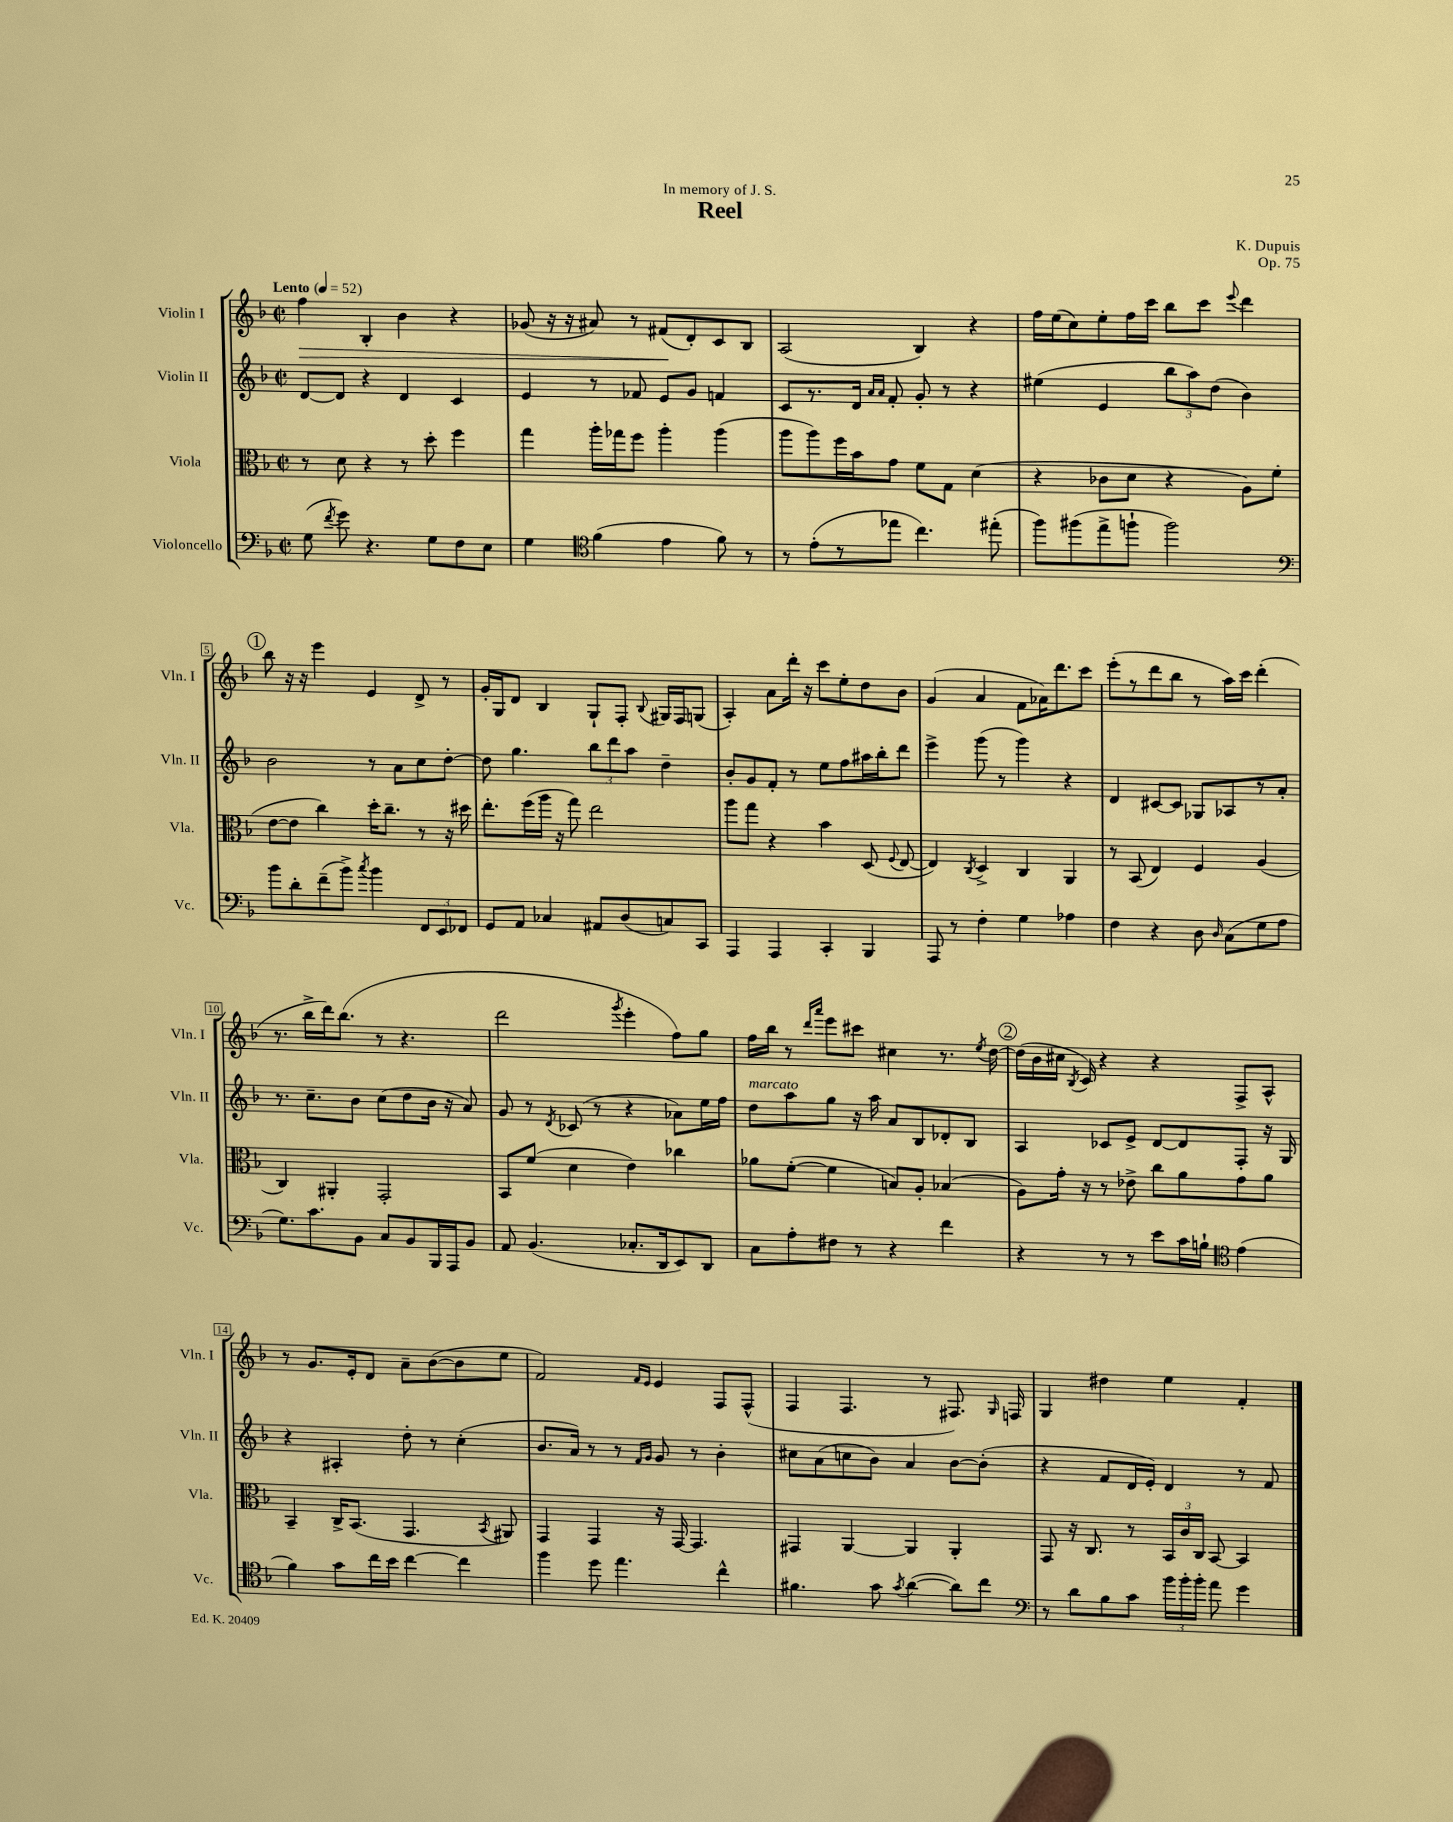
\header { title = "Reel" composer = "K. Dupuis" dedication = "In memory of J. S." opus = "Op. 75" }
<<
\new StaffGroup <<
\new Staff = "s0" \with { instrumentName = "Violin I" shortInstrumentName = "Vln. I" } {
    \clef treble \key f \major \defaultTimeSignature \time 2/2 \tempo "Lento" 4 = 52
    \autoBeamOff f''4\> bes4-. bes'4 r4 |
    ges'8( r16 r16 ais'8) r8 fis'8[\!( d'8-.) c'8 bes8] |
    a2( bes4) r4 |
    f''16[ e''16( c''8) e''8-. f''16 c'''16] bes''8[ c'''8] \appoggiatura { e'''8 } d'''4 |
    \mark \markup { \circle "1" } bes''8 r16 r16 e'''4 e'4 d'8-> r8 |
    g'16[-. g16 d'8] bes4 g8[-! f8]-. \appoggiatura { bes8 } gis16[ f16 g8]( |
    a4-.) a'8[ d'''16]-. r16 c'''8[ e''8-. d''8 bes'8] |
    g'4( a'4 f'8[ aes'16) d'''8. c'''8] |
    e'''8[-.( r8 d'''8 bes''8] r8 a''16[) c'''16] d'''4-.( |
    r8. bes''16[-> d'''16) bes''8.]( r8 r4. |
    d'''2 \acciaccatura { g'''8 } e'''4-. f''8[) g''8] |
    f''16[ bes''16] r8 \grace { d'''16[ a'''16] } e'''8[ cis'''8] cis''4 r8. \acciaccatura { e''8 } d''16~ |
    \mark \markup { \circle "2" } d''16[( bes'16 cis''16] \acciaccatura { bes8 } c'16) r4 r4 f8[-> a8]-^ |
    r8 g'8.[ e'16-. d'8] a'8[-- bes'8~( bes'8 e''8] |
    f'2) \grace { f'16[ e'16] } e'4 f8[ f8]-^( |
    f4 f4. r8 fis8.) \grace { g16 } f16 |
    g4 dis''4 e''4 f'4-. \bar "|." |
}
\new Staff = "s1" \with { instrumentName = "Violin II" shortInstrumentName = "Vln. II" } {
    \clef treble \key f \major \defaultTimeSignature \time 2/2
    \autoBeamOff d'8[~ d'8] r4 d'4 c'4 |
    e'4 r8 fes'8 e'8[ g'8] f'4 |
    c'8[ r8. d'16] \grace { a'16[ a'16] } f'8-. g'8-. r8 r4 |
    eis''4( e'4 \tuplet 3/2 { bes''8[ a''8) d''8]( } bes'4) |
    \mark \markup { \circle "1" } bes'2 r8 a'8[ c''8 d''8]~-. |
    d''8 g''4. \tuplet 3/2 { bes''8[ d'''8 a''8] } d''4-- |
    bes'8[-. g'8 f'8]-. r8 e''8[ f''8 ais''16 bes''16-. d'''8] |
    e'''4-> g'''8( r8 g'''4) r4 |
    d'4 cis'8[~ cis'8] ges8[ aes8 r8 a'8]-. |
    r8. c''8.[-- bes'8] c''8[( d''8 bes'16] r16 a'8) |
    g'8 r8 \acciaccatura { d'8 } ces'8( r8 r4 aes'8[) e''16 f''16] |
    d''8[^\markup { \italic "marcato" } a''8 g''8] r16 a''16 a'8[ bes8 des'8-. bes8] |
    \mark \markup { \circle "2" } a4 ces'8[ e'8]-> d'8[~ d'8 f8]-. r16 g16 |
    r4 ais4-. d''8-. r8 c''4-.( |
    bes'8.[ a'16]) r8 r8 \grace { f'16[ g'16] } g'8 r8 bes'4-. |
    cis''8[ a'8( c''8 bes'8]) a'4 bes'8[~ bes'8]-.( |
    r4 f'8[ d'16 e'16]-.) d'4 r8 f'8 \bar "|." |
}
\new Staff = "s2" \with { instrumentName = "Viola" shortInstrumentName = "Vla." } {
    \clef alto \key f \major \defaultTimeSignature \time 2/2
    \autoBeamOff r8 d'8 r4 r8 d''8-. f''4 |
    g''4 a''16[-. ges''16 f''8] a''4-. a''4( |
    a''8[ a''8) f''16 bes'16 g'8] f'8[ g8] d'4( |
    r4 ces'8[ d'8] r4 a8[) f'8]( |
    \mark \markup { \circle "1" } e'8[~ e'8] c''4) d''16[-. c''8.]-- r8 r16 dis''16 |
    e''8.[-. f''16( a''16] r16 g''8) e''2 |
    a''8[ g''8] r4 bes'4 d8( \appoggiatura { f8 } e8~ |
    e4) \acciaccatura { c8 } d4-> c4 a,4 |
    r8 bes,8( e4) f4 a4( |
    c4) ais,4-. g,2-. |
    bes,8[ f'8]( d'4 e'4) ces''4 |
    aes'8[ f'8]~-.( f'4 b8[) a8]-. bes4( |
    \mark \markup { \circle "2" } a8[) g'16]-. r16 r8 ees'8-> c''8[ a'8 g'8 a'8] |
    bes,4-- c16[-> bes,8.]( g,4. \acciaccatura { bes,8 } ais,8) |
    g,4 g,4 r16 g,16~ g,4. |
    gis,4 a,4~ a,4 a,4-. |
    g,8 r16 c8. r8 \tuplet 3/2 { bes,16[ c'16 c16] } bes,8~ bes,4 \bar "|." |
}
\new Staff = "s3" \with { instrumentName = "Violoncello" shortInstrumentName = "Vc." } {
    \clef bass \key f \major \defaultTimeSignature \time 2/2
    \autoBeamOff g8( \acciaccatura { f'8 } g'8) r4. g8[ f8 e8] |
    g4 \clef tenor f'4( e'4 f'8) r8 |
    r8 e'8[-.( r8 ees''8] c''4.) eis''8-.( |
    f''8[) fis''8( e''8-> f''8]-! f''2) |
    \mark \markup { \circle "1" } \clef bass bes'8[ d'8-. f'8--( bes'8]->) \acciaccatura { c''8 } bes'4 \tuplet 3/2 { f,8[ e,8 fes,8] } |
    g,8[ a,8] ces4 ais,8[ d8( c8) c,8] |
    a,,4 a,,4 c,4-. bes,,4 |
    a,,8 r8 f4-. g4 aes4 |
    f4 r4 d8 \grace { d16 } c8[( g8 a8] |
    g8.[) c'8. bes,8] c8[ bes,8 bes,,16 a,,16 bes,8] |
    a,8 bes,4.( ces8.[-. d,16 e,8) d,8] |
    c8[ a8-. fis8] r8 r4 f'4 |
    \mark \markup { \circle "2" } r4 r8 r8 e'8[ c'16 b16]-! \clef tenor e'4( |
    f'4) g'8[ c''16 bes'16] c''4~ c''4 |
    f''4 d''8 e''4. c''4-^ |
    fis'4. g'8 \acciaccatura { g'8 } a'4~( a'8[) c''8] |
    \clef bass r8 d'8[ bes8 c'8] \tuplet 3/2 { bes'16[ bes'16-. bes'16]-. } a'8 g'4 \bar "|." |
}
>>
>>
\layout { \context { \Score \override BarNumber.stencil = #(make-stencil-boxer 0.1 0.3 ly:text-interface::print) } }
